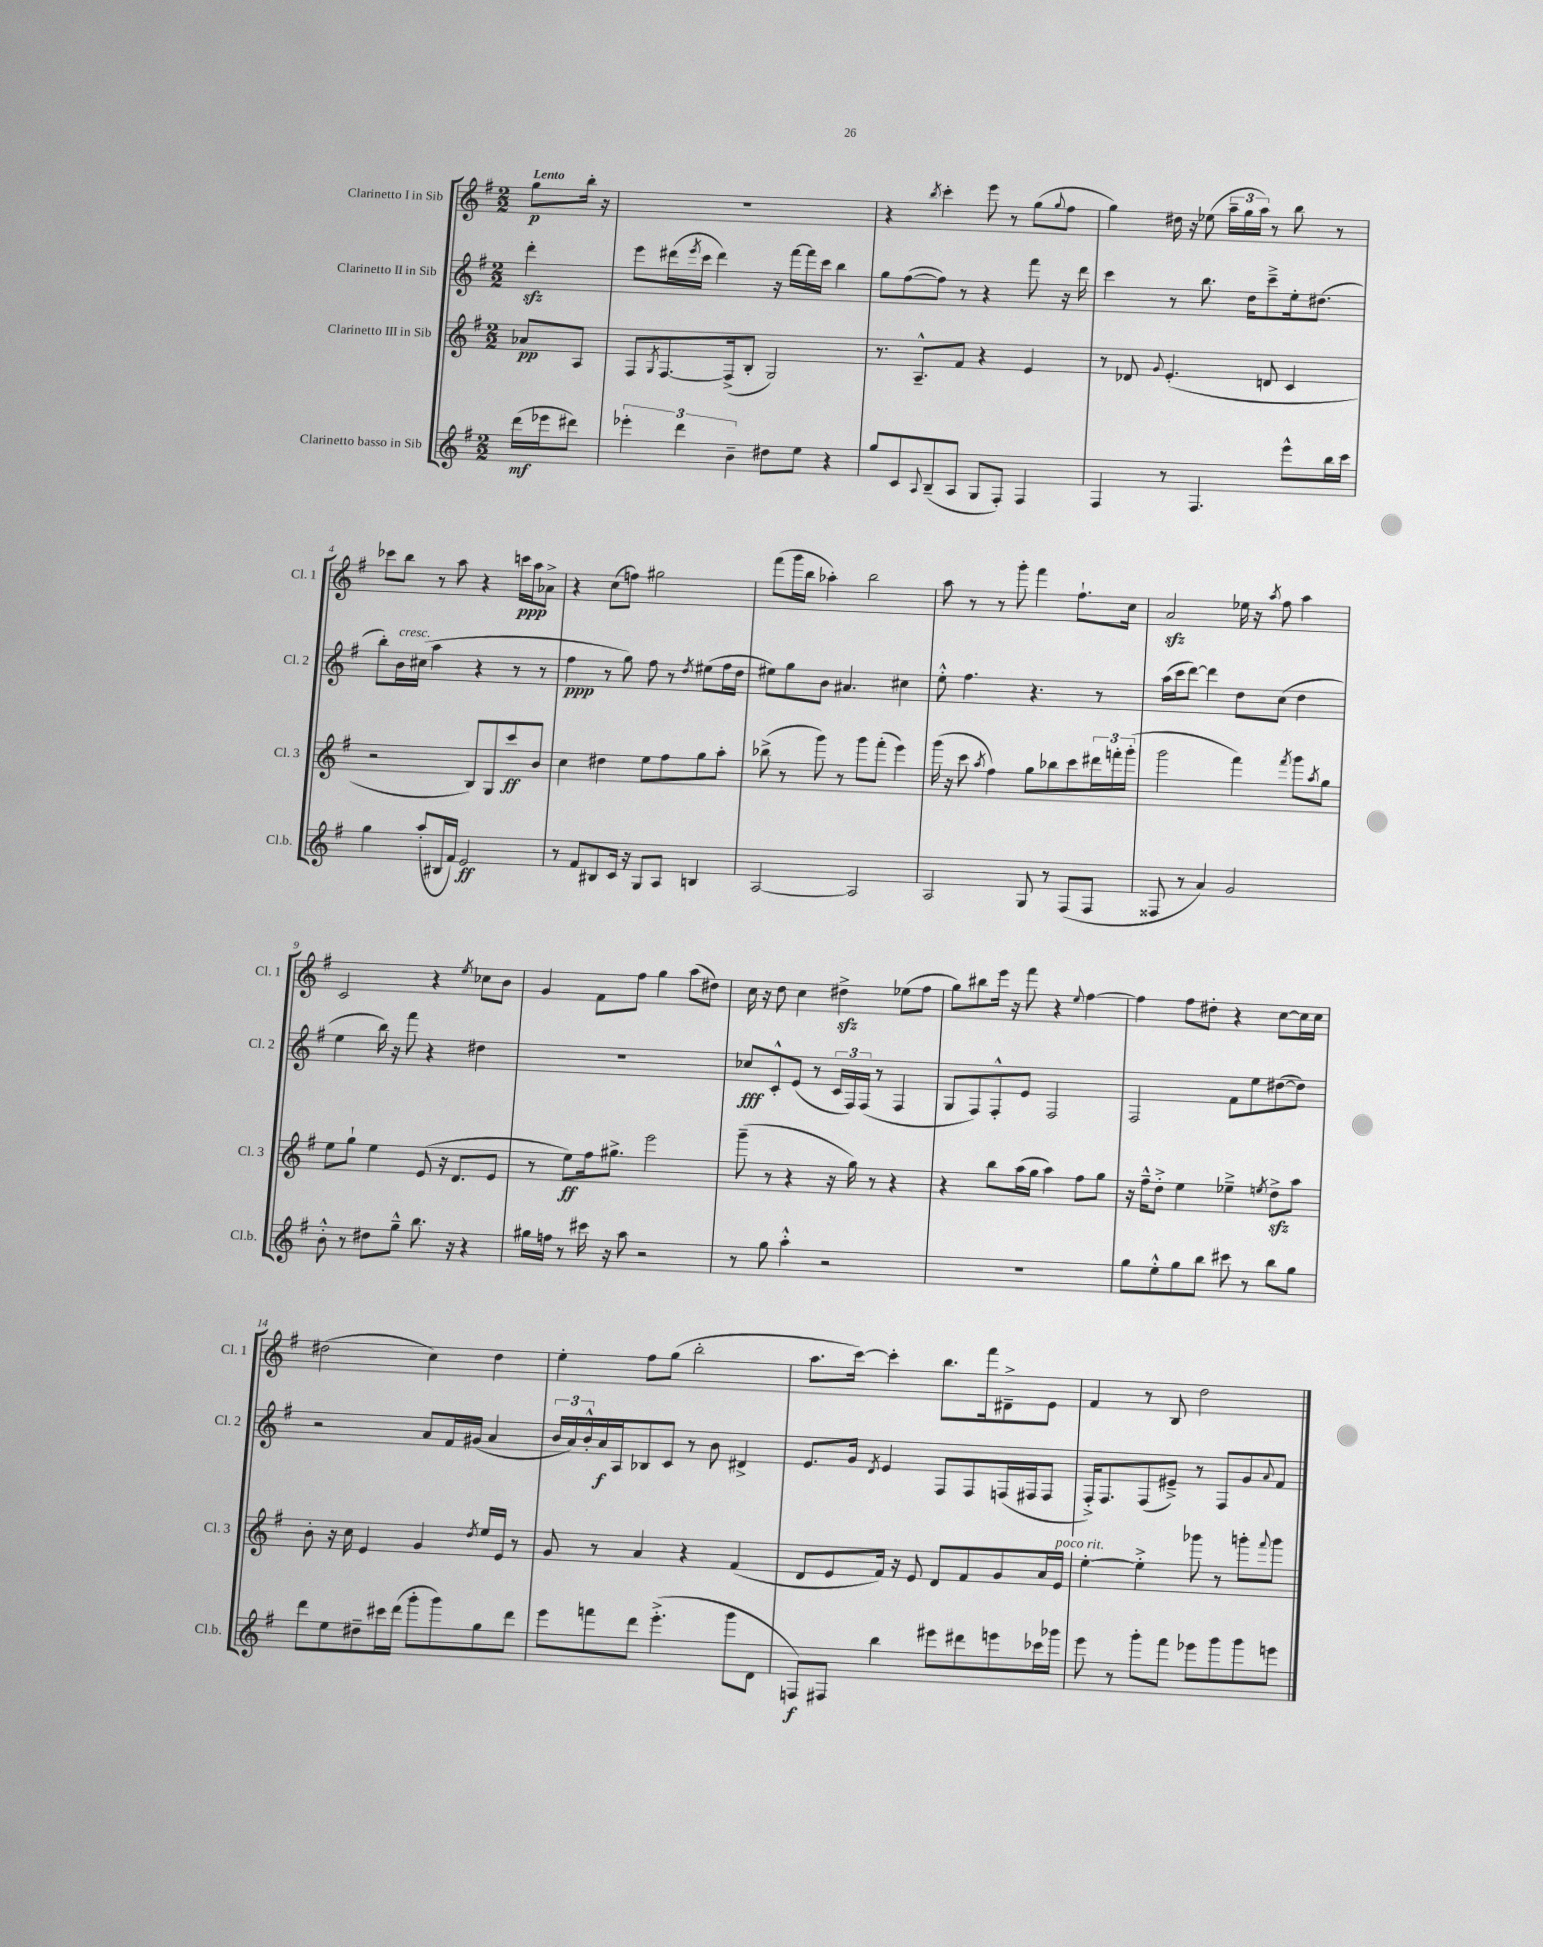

**kern	**dynam	**kern	**dynam	**kern	**dynam	**kern	**dynam
*part4	*part4	*part3	*part3	*part2	*part2	*part1	*part1
*staff4	*staff4	*staff3	*staff3	*staff2	*staff2	*staff1	*staff1
*I"Clarinetto basso in Sib	*	*I"Clarinetto III in Sib	*	*I"Clarinetto II in Sib	*	*I"Clarinetto I in Sib	*
*I'Cl.b.	*	*I'Cl. 3	*	*I'Cl. 2	*	*I'Cl. 1	*
*clefG2	*	*clefG2	*	*clefG2	*	*clefG2	*
*k[f#]	*	*k[f#]	*	*k[f#]	*	*k[f#]	*
*M2/2	*	*M2/2	*	*M2/2	*	*M2/2	*
=	=	=	=	=	=	=	=
!	!	!	!	!	!	!LO:TX:a:B:t=Lento	!
(16ddd\LL	mf	8a-X/L	pp	4dddzz'\	.	8gg\L	p
16eee-X\J	.	.	.	.	.	.	.
8ddd#X\J)	.	8A/J	.	.	.	16bb'\Jk	.
.	.	.	.	.	.	16r	.
=1	=1	=1	=1	=1	=1	=1	=1
6eee-X'\	.	8F#/L	.	8eee\L	.	1r	.
.	.	8qG/	.	.	.	.	.
.	.	[8.F#/	.	(16ddd#X\L	.	.	.
6ddd\	.	.	.	.	.	.	.
.	.	.	.	8qeee/	.	.	.
.	.	.	.	16ccc\JJ	.	.	.
.	.	.	.	4ddd#\)	.	.	.
.	.	(16F#^/k]	.	.	.	.	.
6b~\	.	.	.	.	.	.	.
.	.	8B'/J	.	.	.	.	.
8dd#X\L	.	2G/)	.	16r	.	.	.
.	.	.	.	[16fff#\LL	.	.	.
8ee\J	.	.	.	16fff#\]	.	.	.
.	.	.	.	16ccc\JJ	.	.	.
4r	.	.	.	4bb\	.	.	.
=2	=2	=2	=2	=2	=2	=2	=2
8gg/L	.	8.r	.	8gg\L	.	4r	.
8c/	.	.	.	([8ff#\	.	.	.
.	.	8.A~^^/L	.	.	.	.	.
8qqA/	.	.	.	.	.	8qbb/	.
(8B~/	.	.	.	8ff#\J])	.	4ccc'\	.
8A/J	.	8f#/J	.	8r	.	.	.
8G/L	.	4r	.	4r	.	8eee\	.
8F#'/J)	.	.	.	.	.	8r	.
4F#/	.	4e/	.	8fff#\	.	(8gg\L	.
.	.	.	.	.	.	8qqgg/	.
.	.	.	.	16r	.	8ff#\J	.
.	.	.	.	16ddd\	.	.	.
=3	=3	=3	=3	=3	=3	=3	=3
4F#/	.	8r	.	4ccc\	.	4gg\)	.
.	.	8d-X/	.	.	.	.	.
.	.	8qqg/	.	.	.	.	.
8r	.	(4.e'/	.	8r	.	16dd#X\	.
.	.	.	.	.	.	16r	.
4.F#/	.	.	.	8.bb\	.	(8ee-X\	.
.	.	.	.	.	.	24aa~\LL	.
.	.	.	.	.	.	24gg\	.
.	.	.	.	16dd\KL	.	.	.
.	.	.	.	.	.	24aa\JJ)	.
.	.	8dn/	.	8ccc~^\	.	8r	.
8eee^^\L	.	4c/	.	16ee'\k	.	8bb\	.
.	.	.	.	(8.dd#X\J	.	.	.
16bb\L	.	.	.	.	.	8r	.
16ccc\JJ	.	.	.	.	.	.	.
!!LO:LB:g=z
=4	=4	=4	=4	=4	=4	=4	=4
4gg\	.	2r	.	8bb'\L)	.	8ccc-X\L	.
!	!	!	!	!LO:TX:a:i:t=cresc.	!	!	!
.	.	.	.	16b\L	.	8bb\J	.
.	.	.	.	(16cc#X\JJ	.	.	.
(8aa'/L	.	.	.	4aa\	.	8r	.
16B#X/L	.	.	.	.	.	8aa\	.
16f#/JJ)	.	.	.	.	.	.	.
2e/	ff	8B/L)	.	4r	.	4r	.
.	.	8G/	.	.	.	.	.
.	.	8ccc/	ff	8r	.	16cccn\LL	ppp
.	.	.	.	.	.	16aa\J	.
.	.	8b/J	.	8r	.	8a-X^\J	.
=5	=5	=5	=5	=5	=5	=5	=5
8r	.	4cc\	.	4ff#\	ppp	4r	.
8f#/L	.	.	.	.	.	.	.
8B#X/	.	4dd#X\	.	8r	.	(8cc\L	.
16c/Jk	.	.	.	8gg\)	.	8ffn\J)	.
16r	.	.	.	.	.	.	.
8G/L	.	8ee\L	.	8ff#\	.	2gg#X\	.
8A/J	.	8ff#\	.	8r	.	.	.
.	.	.	.	8qdd/	.	.	.
4Bn/	.	8gg\	.	(8ee#X\L	.	.	.
.	.	8aa'\J	.	16ff#\L	.	.	.
.	.	.	.	16dd\JJ	.	.	.
=6	=6	=6	=6	=6	=6	=6	=6
[2A/	.	(8bb-X^\	.	8ee#X\L)	.	(8fff#\L	.
.	.	8r	.	8gg\	.	16ggg\L	.
.	.	.	.	.	.	16bb\JJ	.
.	.	8ggg\)	.	8b\J	.	4aa-X'\)	.
.	.	8r	.	4.a#X/	.	.	.
2A/]	.	8ggg\L	.	.	.	2bb\	.
.	.	(8fff#'\J	.	.	.	.	.
.	.	4eee\)	.	4cc#X\	.	.	.
=7	=7	=7	=7	=7	=7	=7	=7
2A/	.	(16ggg\	.	8ee'^^\	.	8aa\	.
.	.	16r	.	.	.	.	.
.	.	8ccc\	.	4.ff#\	.	8r	.
.	.	8qaa/	.	.	.	.	.
.	.	4ff#\)	.	.	.	8r	.
.	.	.	.	.	.	8ggg'\	.
8G/	.	8gg\L	.	4.r	.	4fff#\	.
8r	.	8bb-X\	.	.	.	.	.
(8F#/L	.	8ccc\	.	.	.	8.ff#`\L	.
8F#/J	.	24ddd#X\L	.	8r	.	.	.
.	.	24fffn'\	.	.	.	.	.
.	.	.	.	.	.	16cc\Jk	.
.	.	(24ggg'\JJ	.	.	.	.	.
=8	=8	=8	=8	=8	=8	=8	=8
8F##X/	.	2ggg\	.	(16aa\LL	.	2azz/	.
.	.	.	.	16ccc\J	.	.	.
8r	.	.	.	[8ddd\J)	.	.	.
4a/)	.	.	.	4ddd\]	.	.	.
2g/	.	4fff#\)	.	8dd\L	.	16ee-X\	.
.	.	.	.	.	.	16r	.
.	.	.	.	.	.	8qaa/	.
.	.	.	.	(8cc\J	.	8ff#\	.
.	.	8qfff#/	.	.	.	.	.
.	.	8ggg\L	.	4dd\	.	4aa\	.
.	.	8qaa/	.	.	.	.	.
.	.	8gg\J	.	.	.	.	.
!!LO:LB:g=z
=9	=9	=9	=9	=9	=9	=9	=9
8b'^^\	.	8ee\L	.	4ee\	.	2c/	.
8r	.	8gg`\J	.	.	.	.	.
8dd#X\L	.	4ee\	.	16bb\)	.	.	.
.	.	.	.	16r	.	.	.
8gg~^^\J	.	.	.	8fff#\	.	.	.
8.bb\	.	(8e/	.	4r	.	4r	.
.	.	16r	.	.	.	.	.
16r	.	8.d/L	.	.	.	.	.
.	.	.	.	.	.	8qee/	.
4r	.	.	.	4dd#X\	.	8cc-X\L	.
.	.	8e/J	.	.	.	8b\J	.
=10	=10	=10	=10	=10	=10	=10	=10
16gg#X\LL	.	8r	.	1r	.	4g/	.
16ffn\JJ	.	.	.	.	.	.	.
8r	.	8ee\L)	ff	.	.	.	.
16ccc#X\	.	16ff#\k	.	.	.	8f#\L	.
16r	.	8.gg#X^\J	.	.	.	.	.
8aa\	.	.	.	.	.	8ff#\J	.
2r	.	2eee\	.	.	.	4gg\	.
.	.	.	.	.	.	(8aa\L	.
.	.	.	.	.	.	8dd#X\J)	.
=11	=11	=11	=11	=11	=11	=11	=11
8r	.	(8ggg~\	.	8cc-X/L	fff	16cc\	.
.	.	.	.	.	.	16r	.
8gg\	.	8r	.	8c'^^/	.	8dd\	.
4aa'^^\	.	4r	.	(8e/J	.	4cc\	.
.	.	.	.	8r	.	.	.
2r	.	16r	.	24c/LL	.	4dd#Xzz^\	.
.	.	.	.	24F#/)	.	.	.
.	.	16gg\)	.	.	.	.	.
.	.	.	.	(24F#/JJ	.	.	.
.	.	8r	.	8r	.	.	.
.	.	4r	.	4F#/	.	(8ee-X\L	.
.	.	.	.	.	.	8ff#\J	.
=12	=12	=12	=12	=12	=12	=12	=12
1r	.	4r	.	8G/L	.	8gg\L)	.
.	.	.	.	8F#/)	.	8bb#X\	.
.	.	8bb\L	.	8F#'^^/	.	16eee\Jk	.
.	.	.	.	.	.	16r	.
.	.	(16aa\L	.	8e/J	.	8fff#\	.
.	.	16gg\JJ	.	.	.	.	.
.	.	4aa\)	.	2F#/	.	4r	.
.	.	.	.	.	.	8qqee/	.
.	.	8ff#\L	.	.	.	[4ff#\	.
.	.	8gg\J	.	.	.	.	.
=13	=13	=13	=13	=13	=13	=13	=13
8gg\L	.	16r	.	2F#/	.	4ff#\]	.
.	.	16ff#~^^\KL	.	.	.	.	.
8ee'^^\	.	8dd'^\J	.	.	.	.	.
8gg\	.	4ee\	.	.	.	8ff#\L	.
8bb\J	.	.	.	.	.	8dd#X'\J	.
8ccc#X\	.	4ee-X~^\	.	8f#\L	.	4r	.
8r	.	.	.	8ee\	.	.	.
.	.	8qeen/	.	.	.	.	.
8bb\L	.	8ddzz^\L	.	([8dd#X\	.	[8cc\L	.
8gg\J	.	8aa\J	.	8dd#\J])	.	16cc\L]	.
.	.	.	.	.	.	16cc\JJ	.
!!LO:LB:g=z
=14	=14	=14	=14	=14	=14	=14	=14
8ddd\L	.	8b'\	.	2r	.	(2dd#X\	.
8ee\	.	16r	.	.	.	.	.
.	.	16cc\	.	.	.	.	.
8dd#X~\	.	4e/	.	.	.	.	.
16ccc#X\L	.	.	.	.	.	.	.
(16ddd\JJ	.	.	.	.	.	.	.
8ggg'\L	.	4g/	.	8a/L	.	4cc\)	.
8ggg\)	.	.	.	16f#/L	.	.	.
.	.	.	.	(16g#X/JJ	.	.	.
.	.	8qdd/	.	.	.	.	.
8gg\	.	16ee/LL	.	4a/	.	4dd#\	.
.	.	16e/JJ	.	.	.	.	.
8ddd\J	.	8r	.	.	.	.	.
=15	=15	=15	=15	=15	=15	=15	=15
8eee\L	.	8g/	.	24b/LL	.	4ee'\	.
.	.	.	.	24a/)	.	.	.
.	.	.	.	24b'^^/	.	.	.
8fffn\	.	8r	.	16a/	f	.	.
.	.	.	.	16A/J	.	.	.
8ddd\J	.	4a/	.	8B-X/	.	8ff#\L	.
(4.eee'^\	.	.	.	8c/J	.	(8gg\J	.
.	.	4r	.	8r	.	2bb'\	.
.	.	.	.	8b\	.	.	.
8ggg\L	.	(4f#/	.	4d#X^/	.	.	.
8d\J	.	.	.	.	.	.	.
=16	=16	=16	=16	=16	=16	=16	=16
8Fn/L)	f	8d/L	.	8.e/L	.	8.aa\L	.
8F#X/J	.	8e/	.	.	.	.	.
.	.	.	.	16g/Jk	.	[16ccc\Jk)	.
.	.	.	.	8qd/	.	.	.
4bb\	.	16f#/Jk)	.	4e/	.	4ccc'\]	.
.	.	16r	.	.	.	.	.
.	.	8e/	.	.	.	.	.
8eee#X\L	.	8d/L	.	8F#/L	.	8.bb\L	.
8ddd#X\	.	8f#/	.	8F#/	.	.	.
.	.	.	.	.	.	16fff#\k	.
8eeen\	.	8g/	.	(16Fn/L	.	8d#X~^\	.
.	.	.	.	16F#X/J	.	.	.
16ccc-X\L	.	16a/L	.	8F#/J	.	8e\J	.
!	!	!LO:TX:a:i:t=poco rit.	!	!	!	!	!
16ggg-X\JJ	.	16e/JJ	.	.	.	.	.
=17	=17	=17	=17	=17	=17	=17	=17
8eee\	.	[4ee'\	.	16F#'^/KL)	.	4f#/	.
.	.	.	.	8.F#/	.	.	.
8r	.	.	.	.	.	.	.
8ggg'\L	.	4ee'^\]	.	(8F#/	.	8r	.
8fff#\J	.	.	.	8e#X~^/J)	.	8B/	.
8eee-X\L	.	8ggg-X\	.	8r	.	2dd\	.
8ggg\	.	8r	.	8F#/L	.	.	.
8ggg\	.	8gggn'\L	.	8g/	.	.	.
.	.	8qqfff#/	.	8qqa/	.	.	.
8eeen\J	.	8ggg\J	.	8f#/J	.	.	.
==	==	==	==	==	==	==	==
*-	*-	*-	*-	*-	*-	*-	*-
